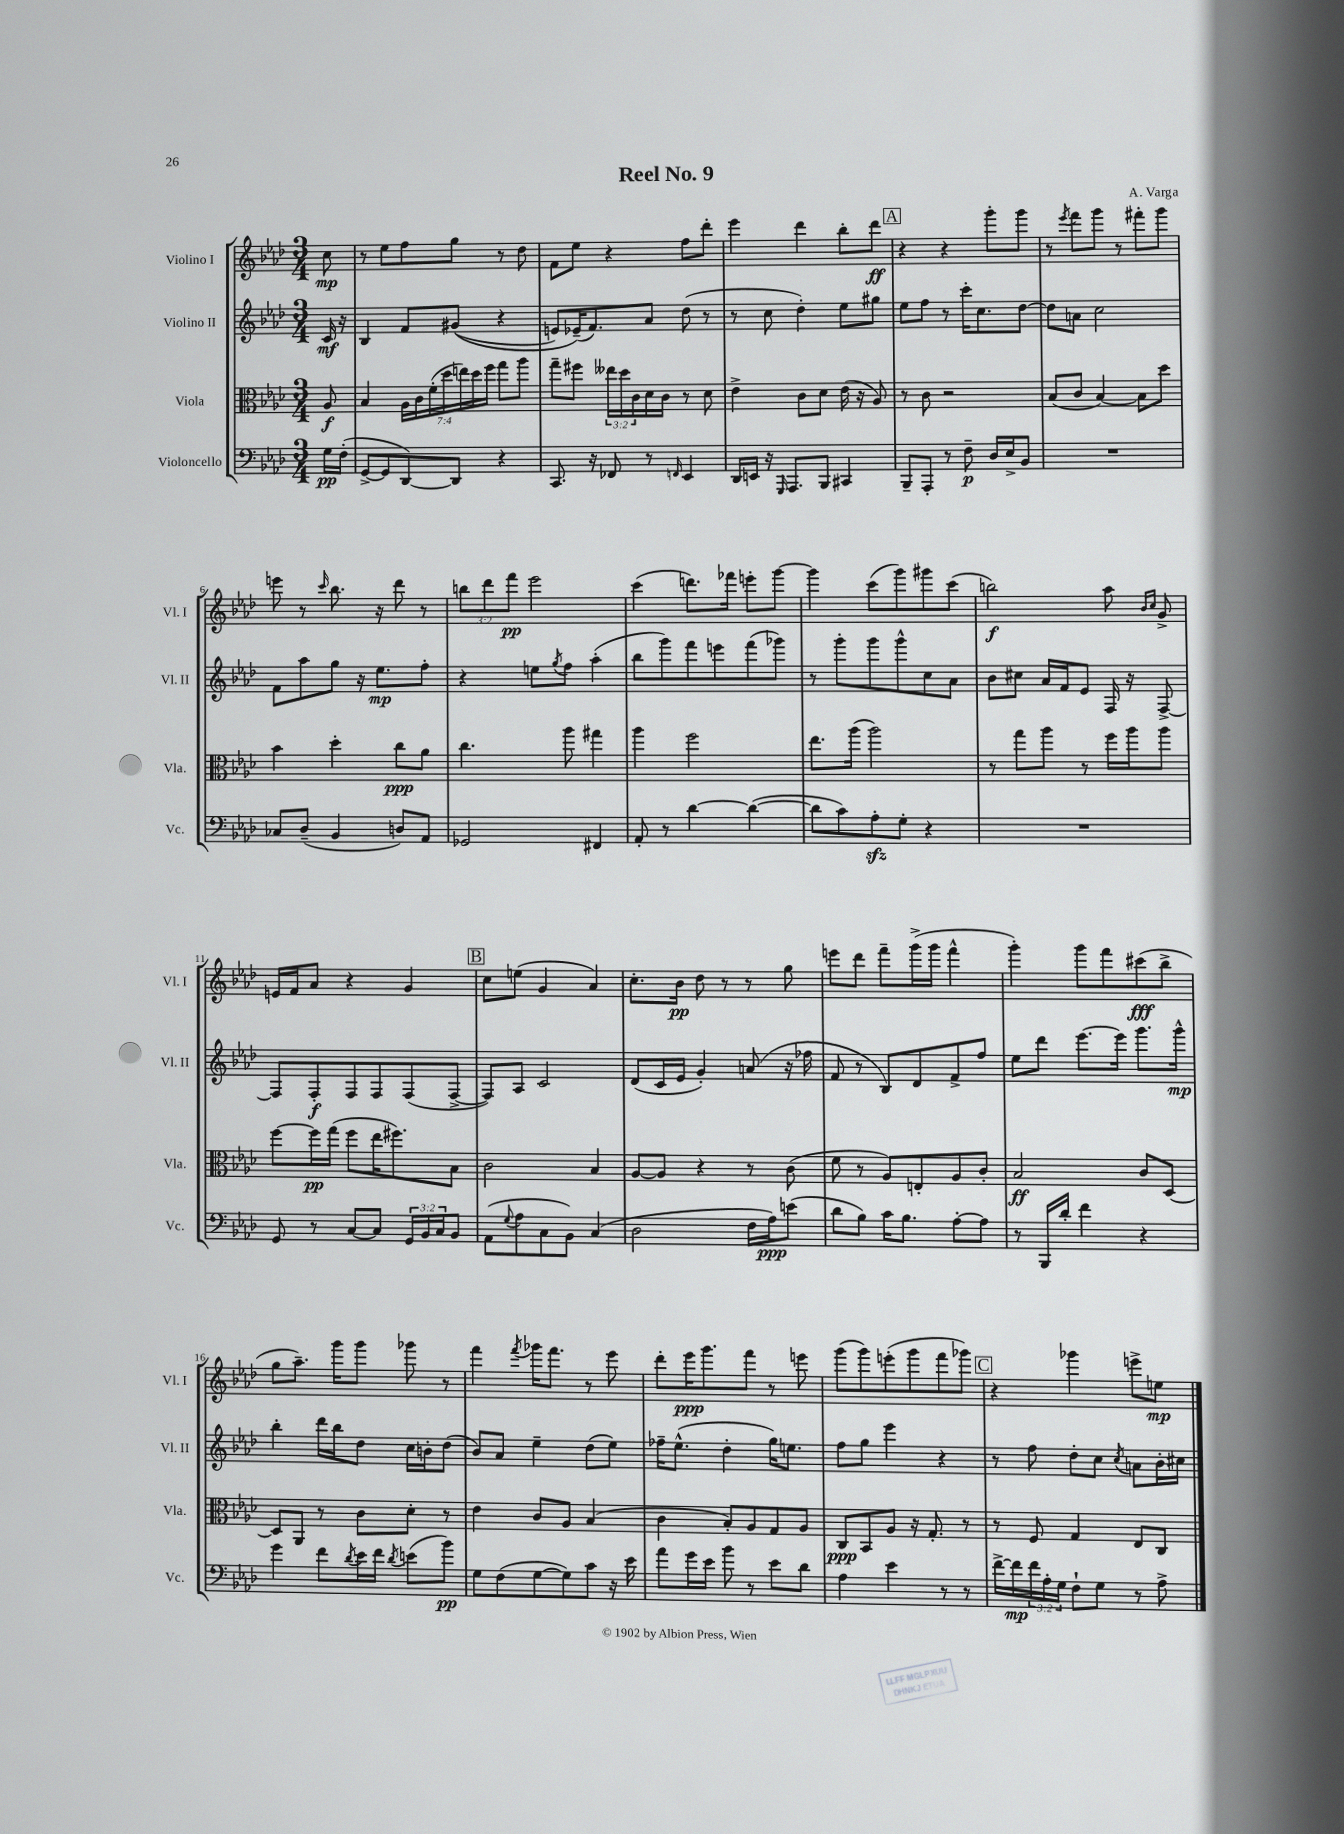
\header { title = "Reel No. 9" composer = "A. Varga" }
<<
\new StaffGroup <<
\new Staff = "s0" \with { instrumentName = "Violino I" shortInstrumentName = "Vl. I" } {
    \clef treble \key aes \major \numericTimeSignature \time 3/4 \override Staff.TupletNumber.text = #tuplet-number::calc-fraction-text \partial 8
    c''8\mp |
    r8 ees''8 f''8 g''8 r8 des''8 |
    f'8 ees''8 r4 f''8 des'''8-. |
    ees'''4 des'''4 bes''8-. des'''8\ff |
    \mark \markup { \box "A" } r4 r4 g'''8-. g'''8 |
    r8 \acciaccatura { ees'''8 } f'''8 g'''8 r8 fis'''8-. g'''8 |
    e'''8 r8 \grace { c'''16 } bes''8. r16 des'''8 r8 |
    \tuplet 3/2 { b''8 des'''8 f'''8\pp } ees'''2 |
    c'''4( d'''8.) fes'''16 e'''8-. g'''8~ |
    g'''4 c'''8( g'''8) gis'''8 c'''8( |
    b''2\f) aes''8 \grace { bes'16 c''16 } g'8-> |
    e'16 f'16 aes'8 r4 g'4 |
    \mark \markup { \box "B" } c''8 e''8( g'4 aes'4) |
    c''8.-. bes'16\pp des''8 r8 r8 g''8 |
    e'''8 des'''8 f'''8-- g'''16->( g'''16 f'''4-^ |
    g'''4-.) g'''8 f'''8 cis'''8\fff( bes''8-> |
    g''8 aes''8.--) g'''16 g'''8 ges'''8 r8 |
    f'''4 \acciaccatura { f'''8 } ges'''16 f'''8. r8 ees'''8 |
    des'''8-. ees'''16\ppp g'''8. f'''8 r8 e'''8 |
    g'''8( g'''8) e'''8-.( g'''8 f'''8 ges'''8) |
    \mark \markup { \box "C" } r4 ges'''4 e'''8-> e''8\mp \bar "|." |
}
\new Staff = "s1" \with { instrumentName = "Violino II" shortInstrumentName = "Vl. II" } {
    \clef treble \key aes \major \numericTimeSignature \time 3/4 \partial 8
    c'16\mf r16 |
    bes4 f'8 gis'8(\( r4 |
    e'8) ees'16--(\) f'8.) aes'8 des''8( r8 |
    r8 c''8 des''4-.) ees''8 gis''8 |
    \mark \markup { \box "A" } ees''8 f''8 r8 c'''16-. c''8. des''8~ |
    des''8 a'8 c''2 |
    f'8 aes''8 g''8 r16 ees''8.\mp f''8-. |
    r4 e''8 \acciaccatura { g''8 } f''8 aes''4-.( |
    bes''8 g'''8) f'''8 e'''8 f'''8( ges'''8) |
    r8 g'''8-. g'''8 g'''8-^ c''8 aes'8 |
    bes'8 cis''8 aes'16 f'16 ees'8 f16 r16 f8~-> |
    f8 f8-.\f f8 f8 f8( f8~-> |
    \mark \markup { \box "B" } f8) aes8 c'2 |
    des'8( c'16 ees'16 g'4-.) a'8( r16 fes''16 |
    f'8 r8 bes8) des'8 f'8-> f''8 |
    ees''8 des'''8 ees'''8.~ ees'''16 g'''8. g'''16-^\mp |
    bes''4-. des'''16 bes''16 des''8 c''16 b'16-. des''8( |
    bes'8) aes'8 ees''4-- des''8( ees''8) |
    fes''16-- ees''8.-^( des''4-. g''16) e''8. |
    f''8 g''8 ees'''4 r4 |
    \mark \markup { \box "C" } r8 f''8 des''8-. c''8 \acciaccatura { c''8 } a'8 bes'16-. cis''16 \bar "|." |
}
\new Staff = "s2" \with { instrumentName = "Viola" shortInstrumentName = "Vla." } {
    \clef alto \key aes \major \numericTimeSignature \time 3/4 \override Staff.TupletNumber.text = #tuplet-number::calc-fraction-text \partial 8
    aes8\f |
    bes4 \tuplet 7/4 { aes16 c'16 f'16-.( des''16 e''16) des''16 f''16 } g''8 aes''8 |
    g''8-- fis''8 \tuplet 3/2 { eeses''16 des''16 c'16 } des'16 c'16 r8 des'8 |
    ees'4-> c'8 des'8 ees'16( r16 aes8) |
    \mark \markup { \box "A" } r8 c'8 r2 |
    bes8( c'8 bes4~) bes8 des''8 |
    bes'4 des''4-. c''8\ppp aes'8 |
    c''4. aes''8 gis''4 |
    aes''4 f''2 |
    ees''8. aes''16( aes''2) |
    r8 g''8 aes''8 r8 f''16 aes''16 aes''8 |
    f''8~ f''16\pp g''16( f''8 ees''16 fis''8.) bes8 |
    \mark \markup { \box "B" } c'2 bes4 |
    aes8~ aes8 r4 r8 c'8( |
    f'8 r8 aes8) e8-. aes8 c'8-. |
    bes2\ff c'8 des8~ |
    des8 aes,8 r8 c'8 des'8-. r8 |
    ees'4 c'8 aes8 bes4( |
    c'4 bes8-.) aes8 g8 aes8 |
    c8\ppp bes,8 aes8 r16 g8.-. r8 |
    \mark \markup { \box "C" } r8 f8 g4 ees8 c8 \bar "|." |
}
\new Staff = "s3" \with { instrumentName = "Violoncello" shortInstrumentName = "Vc." } {
    \clef bass \key aes \major \numericTimeSignature \time 3/4 \override Staff.TupletNumber.text = #tuplet-number::calc-fraction-text \partial 8
    g16\pp f16-.( |
    g,8~-> g,8 des,8~) des,8 r4 |
    c,8. r16 fes,8 r8 \grace { f,16 } ees,4 |
    des,16 e,16 r16 \grace { g,,16 } aes,,8. bes,,8 cis,4 |
    \mark \markup { \box "A" } bes,,8-- aes,,8-. r8 f8--\p des16 ees16-> bes,8 |
    R2. |
    ces8 des8--( bes,4 d8) aes,8 |
    ges,2 fis,4 |
    aes,8-. r8 des'4~ des'4~( |
    des'8 c'8) aes8-.\sfz g8-. r4 |
    R2. |
    g,8 r8 c8~ c8 \tuplet 3/2 { g,16 bes,16 c16 } bes,8 |
    \mark \markup { \box "B" } aes,8( \appoggiatura { g8 } aes8 c8 bes,8) c4( |
    des2 f16 aes16\ppp) e'8( |
    des'8 bes8) c'16 bes8. aes8~-. aes8 |
    r8 bes,,16 des'16-. f'4 r4 |
    g'4 f'8 \acciaccatura { des'8 } ees'16 f'16 \acciaccatura { des'8 } e'8( bes'8\pp) |
    g8 f8( g8~ g8) c'8 r16 ees'16 |
    aes'8 g'16 ees'16 bes'8 r8 ees'8 des'8 |
    aes4 ees'4 r8 r8 |
    \mark \markup { \box "C" } f'16~-> f'16\mp \tuplet 3/2 { f'16 aes16-. g16 } f8-! g8 r8 aes8-> \bar "|." |
}
>>
>>
